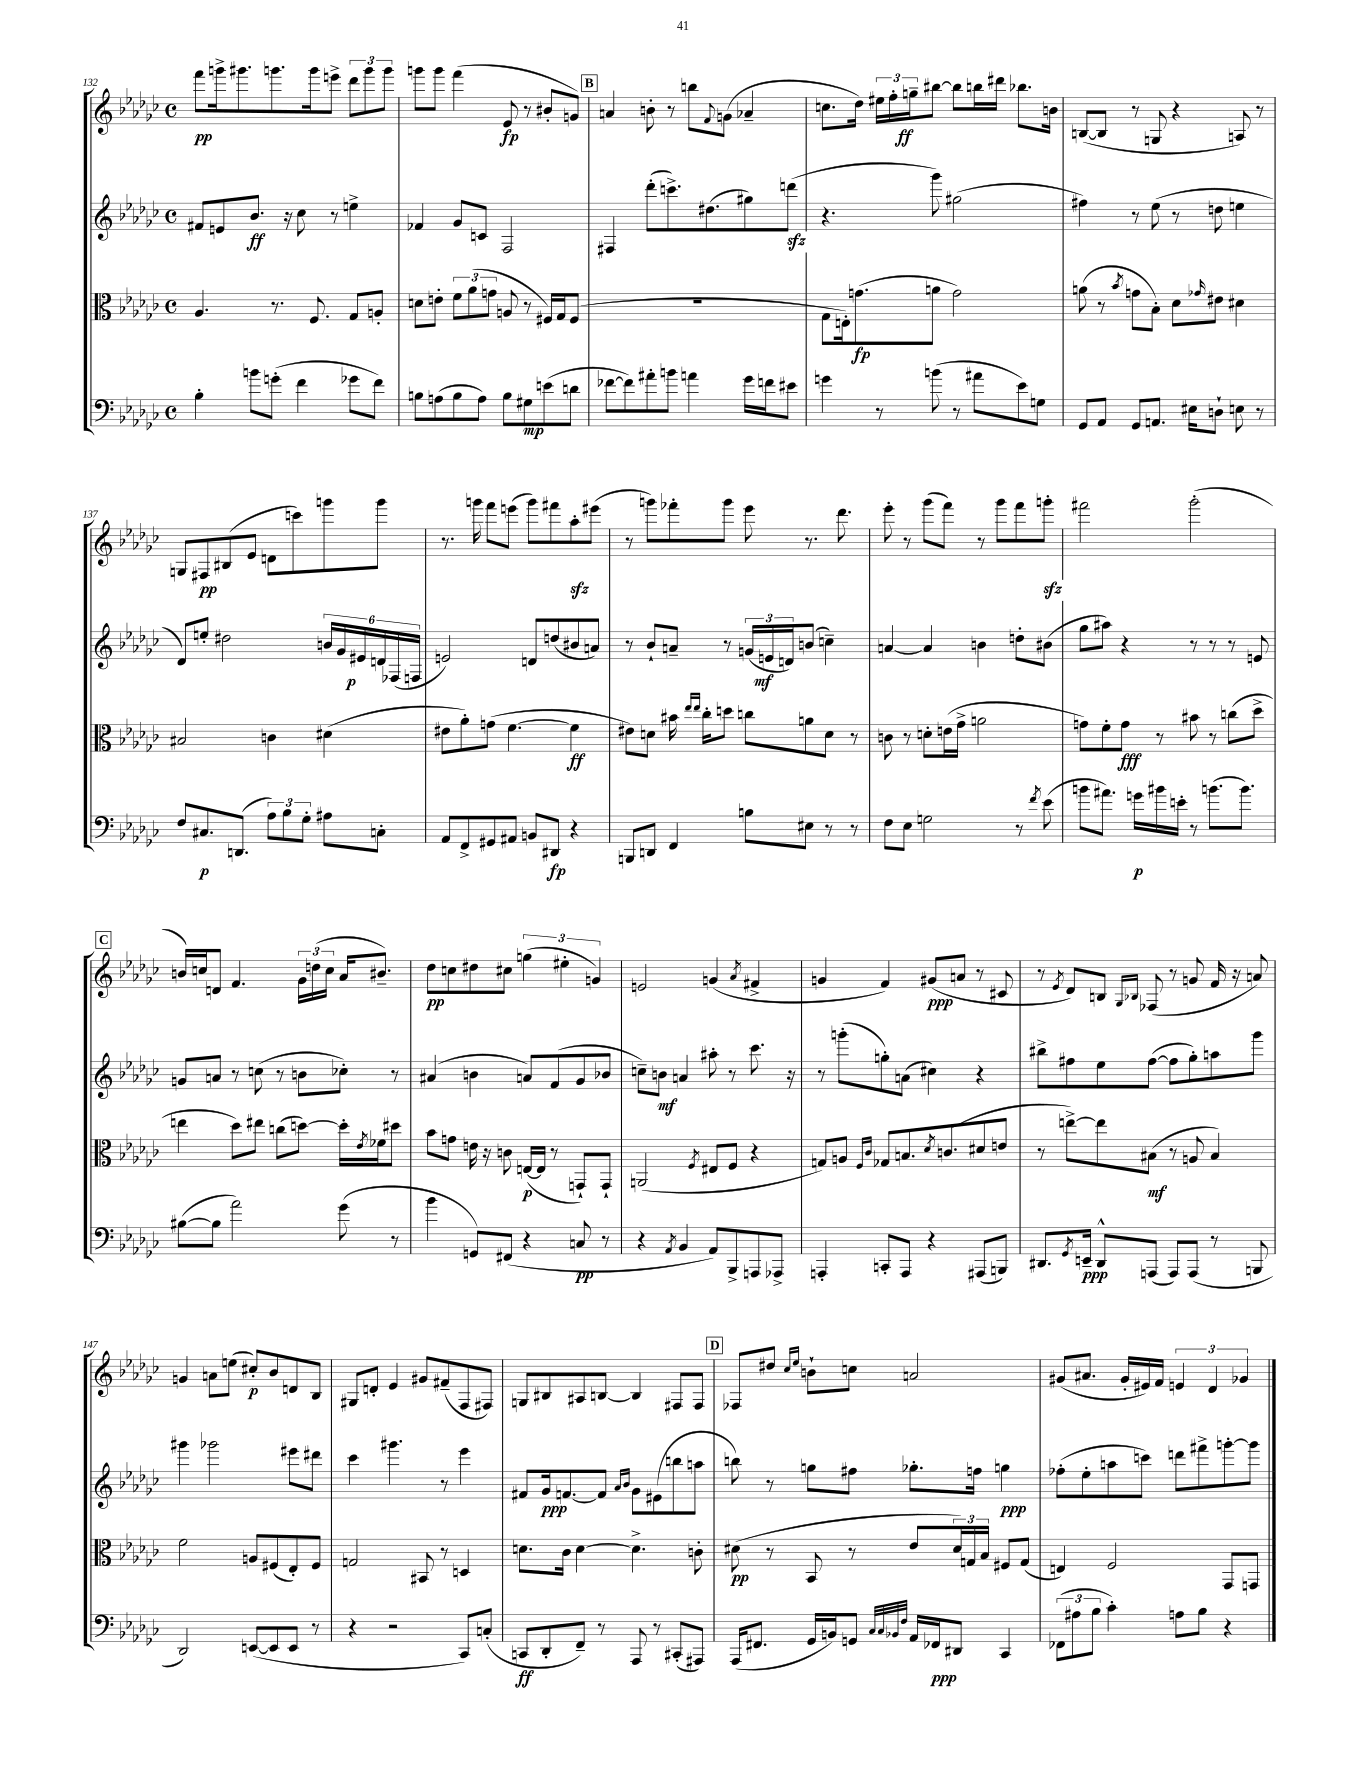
<<
\new StaffGroup <<
\new Staff = "s0" {
    \clef treble \key ges \major \defaultTimeSignature \time 4/4
    f'''8\pp g'''16-> gis'''8. g'''8. g'''16 e'''8-> \tuplet 3/2 { des'''8 g'''8 g'''8 } |
    g'''8 g'''8 f'''4( ees'8\fp r8 bis'8-. g'8) |
    \mark \markup { \box "B" } a'4 b'8-. r8 b''8 \appoggiatura { f'8 } g'8( aes'4-- |
    c''8. des''16) \tuplet 3/2 { eis''16 f''16-. g''16--\ff } bis''8~ bis''8 b''16 dis'''16 bes''8. b'16 |
    b8~( b8 r8 g8 r4 a8) r8 |
    g8 fis8\pp bis8( ees'8 d'8 c'''8) g'''8 g'''8 |
    r8. g'''16 f'''8 e'''8( g'''8) fis'''8 aes''8-.\sfz eis'''8( |
    r8 g'''8) fes'''8-. g'''8 ees'''8 r8. des'''8. |
    ees'''8-. r8 ges'''8( f'''8) r8 ges'''8 f'''8 g'''8-.\sfz |
    fis'''2 ges'''2-.( |
    \mark \markup { \box "C" } b'16) c''16 d'8 f'4. \tuplet 3/2 { ges'16 d''16( c''16 } aes'16 bis'8.--) |
    des''8\pp c''8 dis''8 cis''8 \tuplet 3/2 { g''4( eis''4-. g'4) } |
    e'2 g'4( \acciaccatura { aes'8 } fis'4-> |
    g'4 f'4) gis'8\ppp( a'8 r8 cis'8 |
    r8 \acciaccatura { ees'8 } des'8) b8 \grace { ges16 bes16 } fes8( r8 g'8 f'16 r16 a'8) |
    g'4 a'8 e''8( cis''8-.\p) bes'8 d'8 bes8 |
    gis8 d'8-. ees'4 gis'8 fis'8--( f8 fis8) |
    g8 bis8 ais8 b8~ b4 fis8 fis8 |
    \mark \markup { \box "D" } fes8 dis''8 \grace { ces''16 ees''16 } b'8-! c''8 a'2 |
    gis'8( ais'8. gis'16-. eis'16) f'16 \tuplet 3/2 { e'4 des'4 ges'4 } \bar "|." |
}
\new Staff = "s1" {
    \clef treble \key ges \major \defaultTimeSignature \time 4/4
    fis'8 e'8 bes'8.\ff r16 ces''8 r8 e''4-> |
    fes'4 ges'8 c'8 f2 |
    \mark \markup { \box "B" } fis4 des'''8-.( c'''8.->) dis''8.( gis''8) d'''8\sfz( |
    r4. ges'''8) gis''2( |
    fis''4) r8 ees''8( r8 d''8 e''4 |
    des'8) e''8-. dis''2 \tuplet 6/4 { b'16 ges'16 eis'16\p d'16 fes16( f16 } |
    e'2) d'8 d''8( bis'8 a'8) |
    r8 bes'8-! a'8-- r8 \tuplet 3/2 { g'16( e'16\mf d'16) } b'8( c''4--) |
    a'4~ a'4 b'4 d''8-. bis'8( |
    ges''8 ais''8) r4 r8 r8 r8 e'8 |
    \mark \markup { \box "C" } g'8 a'8 r8 c''8( r8 b'8 ces''8-.) r8 |
    ais'4( b'4 a'8) f'8( ges'8 bes'8 |
    c''8--) b'8\mf a'4 ais''8-. r8 ces'''8. r16 |
    r8 g'''8-.( g''8-.) a'8( cis''4) r4 |
    bis''8-> fis''8 ees''8 fis''8~( fis''8 ges''8-.) a''8 ges'''8 |
    gis'''4 ges'''2 eis'''8 dis'''8 |
    ces'''4 gis'''4. r8 ees'''4 |
    fis'8 ges'16\ppp f'8.~ f'8 \grace { aes'16 bes'16 } ges'8 eis'8( b''8 a''8 |
    \mark \markup { \box "D" } b''8) r8 g''8 fis''8 ges''8.-. f''16 g''4\ppp |
    fes''8-.( ees''8-. a''8 c'''8) d'''8 fis'''8-> g'''8~-. g'''8 \bar "|." |
}
\new Staff = "s2" {
    \clef alto \key ges \major \defaultTimeSignature \time 4/4
    aes4. r8. f8. ges8 a8-. |
    d'8 e'8-. \tuplet 3/2 { f'8 aes'8( g'8 } a8 r8 fis16) ges16 fis8( |
    \mark \markup { \box "B" } R1 |
    ges8 e16-.) g'8.\fp( a'8 g'2) |
    a'8( r8 \acciaccatura { bes'8 } g'8 bes8-.) des'8 \grace { ges'16 } eis'8 dis'4 |
    bis2 c'4 dis'4( |
    eis'8 aes'8-.) g'8( f'4.~ f'4\ff |
    eis'8) d'8 bis'16 \grace { ees''16 ees''16 } ces''16-. d''8 c''8 a'8 d'8 r8 |
    c'8 r8 d'8-. e'16( ges'16-> a'2 |
    g'8) f'8-. g'8\fff r8 bis'8 r8 c''8( des''8-> |
    \mark \markup { \box "C" } e''4 des''8) eis''8 c''8( d''8~) d''16-. \acciaccatura { ees'8 } fes'16 dis''8 |
    bes'8 g'8 e'16 r16 c'8 e16~\p( e16 r8 g,8-!) g,8-! |
    a,2( \acciaccatura { f8 } eis8 f8 r4 |
    g8) a8 \grace { f16 ces'16 } ges8 b8. \acciaccatura { des'8 } c'8.( dis'8 e'8 |
    r8 e''8~->) e''8 bis8\mf( r8 a8 bis4) |
    f'2 a8 fis8( ees8-.) fis8 |
    g2 bis,8 r8 d4 |
    d'8. ces'16 d'4~ d'4.-> c'8-. |
    \mark \markup { \box "D" } dis'8\pp( r8 bes,8 r8 ees'8 \tuplet 3/2 { dis'16) g16 bes16 } fis8 g8( |
    e4) f2 ges,8 g,8 \bar "|." |
}
\new Staff = "s3" {
    \clef bass \key ges \major \defaultTimeSignature \time 4/4
    bes4-. b'8 g'8-.( f'4 ges'8 f'8) |
    b8 a8( b8 a8) b8 gis8\mp e'8( d'8 |
    \mark \markup { \box "B" } fes'8~ fes'8) ais'8-. b'8 a'4 ges'16 f'16 eis'8 |
    g'4 r8 b'8( r8 ais'8 ees'8) g8 |
    ges,8 aes,8 ges,8 a,8. eis16 d8-! e8 r8 |
    f8 cis8.\p d,8.( \tuplet 3/2 { aes8) bes8 ges8-. } ais8 c8-. |
    aes,8 f,8-> gis,8 ais,8 b,8 dis,8\fp r4 |
    b,,8 d,8 f,4 b8 eis8 r8 r8 |
    f8 ees8 g2 r8 \acciaccatura { f'8 } ees'8( |
    b'8 ais'8.) g'16\p bis'16 e'16-. r8 b'8.( b'8.) |
    \mark \markup { \box "C" } bis8~( bis8 aes'2) ges'8( r8 |
    bes'4 g,8) fis,8( r4 c8\pp r8 |
    r4 \acciaccatura { aes,8 } bes,4 aes,8) bes,,8-> a,,8 aes,,8-> |
    a,,4-. c,8-. a,,8 r4 ais,,8( b,,8) |
    dis,8. \acciaccatura { ges,8 } e,16--\ppp dis,8-^ a,,8( a,,8) a,,8( r8 b,,8 |
    des,2) e,8~( e,8 e,8 r8 |
    r4 r2 ces,8) c8-.( |
    c,8\ff des,8-. f,8--) r8 aes,,8 r8 cis,8-.( ais,,8) |
    \mark \markup { \box "D" } aes,,16( fis,8. ges,16 b,16) g,8 \grace { ces32 ces32 bes,32 f32 } aes,16 fes,16\ppp dis,8 ces,4 |
    \tuplet 3/2 { fes,8( ais8 bes8 } ces'4-.) a8 bes8 r4 \bar "|." |
}
>>
>>
\layout { \context { \Score currentBarNumber = #132 } }
